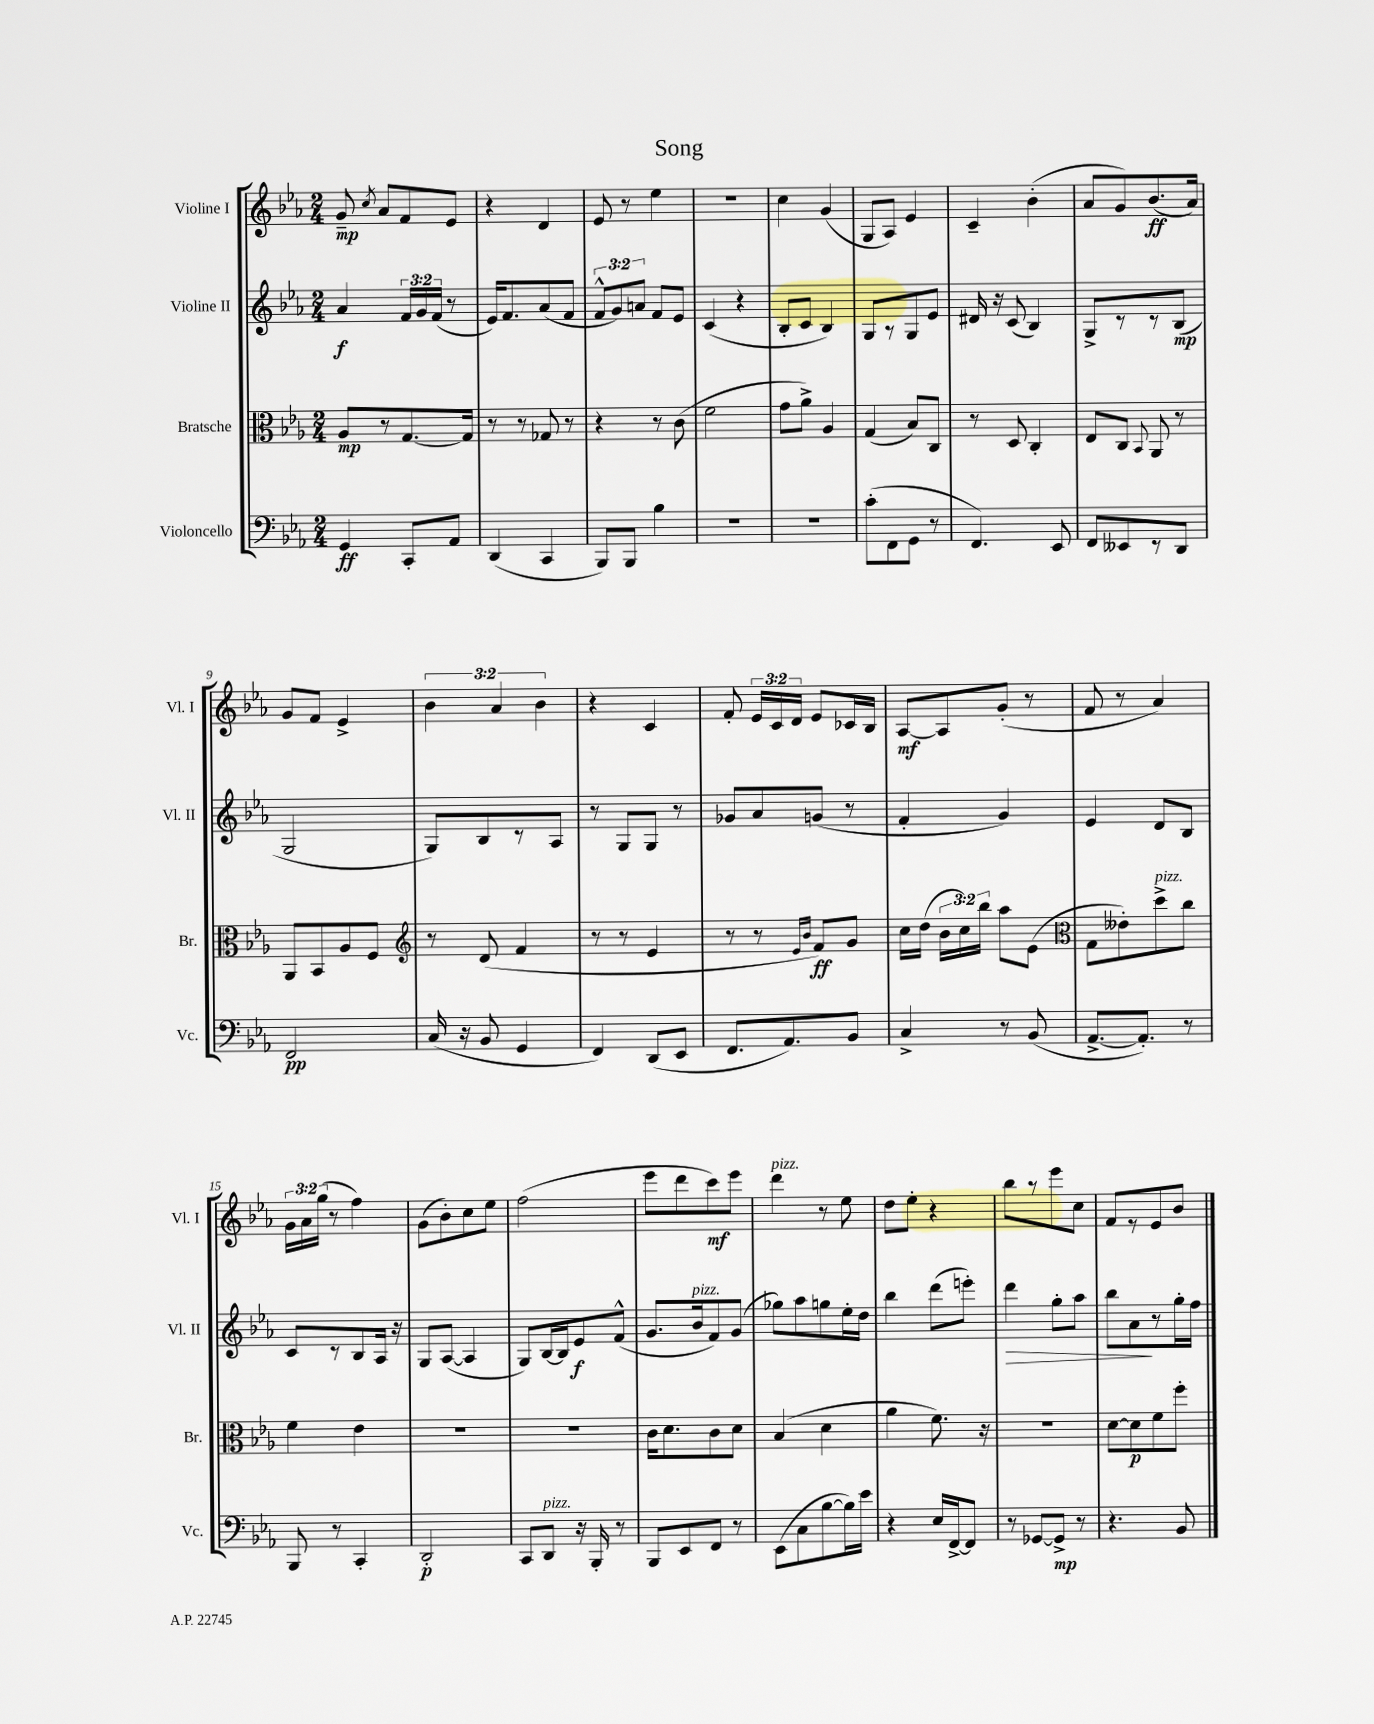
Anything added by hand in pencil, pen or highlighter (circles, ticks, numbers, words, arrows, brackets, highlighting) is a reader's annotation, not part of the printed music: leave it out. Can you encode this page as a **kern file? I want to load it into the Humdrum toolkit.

**kern	**kern	**kern	**kern
*staff4	*staff3	*staff2	*staff1
*clefF4	*clefC3	*clefG2	*clefG2
*k[b-e-a-]	*k[b-e-a-]	*k[b-e-a-]	*k[b-e-a-]
*M2/4	*M2/4	*M2/4	*M2/4
4GG	8A-	4a-	8g~
.	.	.	8qcc
.	8r	.	8a-
8CC'	[8.G	24f	8f
.	.	24g	.
.	.	(24f	.
8AA-	.	8r	8e-
.	16G]	.	.
=	=	=	=
(4DD	8r	16e-)	4r
.	.	8.f	.
.	8r	.	.
4CC	8G-	(8a-	4d
.	8r	8f	.
=	=	=	=
8BBB-)	4r	12f^^	8e-
.	.	12g)	.
8BBB-	.	.	8r
.	.	12a	.
4B-	8r	8f	4ee-
.	(8c	8e-	.
=	=	=	=
2r	2f	(4c	2r
.	.	4r	.
=	=	=	=
2r	8g	8B-'	4cc
.	8a-^)	8c	.
.	4A-	4B-)	(4g
=	=	=	=
(8c'	(4G	8G	8G
8FF	.	8r	8A-)
8GG	8B-)	8G	4e-
8r	8C	8e-	.
=	=	=	=
4.FF)	8r	16d#	4c~
.	.	16r	.
.	8D	(8c	.
.	4C'	4B-)	(4b-'
8EE-	.	.	.
=	=	=	=
8FF	8E-	8G^	8a-
8EE--	8C	8r	8g)
.	8qqBB-	.	.
8r	8AA-	8r	(8.b-
8DD	8r	(8B-	.
.	.	.	16a-)
=	=	=	=
2FF	8AA-	2G	8g
.	8BB-	.	8f
.	8A-	.	4e-^
.	8F	.	.
=	=	=	=
*	*clefG2	*	*
(16C	8r	8G)	6b-
16r	.	.	.
8BB-	(8d	8B-	.
.	.	.	6a-
4GG	4f	8r	.
.	.	.	6b-
.	.	8A-	.
=	=	=	=
4FF)	8r	8r	4r
.	8r	8G	.
(8DD	4e-	8G	4c
8EE-	.	8r	.
=	=	=	=
8.FF	8r	8g-	8f'
.	8r	8a-	24e-
.	.	.	24c
8.AA-)	.	.	.
.	.	.	24d
.	16qqe-	.	.
.	16qqb-	.	.
.	8f)	(8g	8e-
8BB-	8g	8r	16c-
.	.	.	16B-
=	=	=	=
4C^	16cc	4f'	[8A-
.	(16dd	.	.
.	24b-	.	8A-]
.	24cc)	.	.
.	24bb-	.	.
8r	8aa-	4g)	(8g'
(8BB-	(8e-	.	8r
=	=	=	=
*	*clefC3	*	*
[8.AA-^	8G	4e-	8f
.	8e--')	.	8r
8.AA-'])	.	.	.
.	8dd^	8d	4a-)
8r	8cc	8B-	.
=	=	=	=
8BBB-	4f	8c	24g
.	.	.	24a-
.	.	.	(24gg
8r	.	8r	8r
4CC'	4e-	8B-	4ff)
.	.	16A-	.
.	.	16r	.
=	=	=	=
2DD'	2r	8G	(8g
.	.	([8A-	8b-')
.	.	4A-]	8cc
.	.	.	8ee-
=	=	=	=
8CC	2r	8G)	(2ff
8DD	.	[16B-	.
.	.	16B-]	.
16r	.	8e-	.
16BBB-'	.	.	.
8r	.	(8f^^	.
=	=	=	=
8BBB-	16c	8.g	8eee-
.	8.d	.	.
8EE-	.	.	8ddd
.	.	16b-	.
8FF	8c	8f)	8ccc)
8r	8d	(8g	8eee-
=	=	=	=
(8EE-	(4B-	8gg-)	4ddd
8C	.	8aa-	.
[8B-	4d	8gg	8r
16B-])	.	16ee-'	8ee-
16e-	.	16dd	.
=	=	=	=
4r	4a-	4bb-	8dd
.	.	.	8ee-'
16E-	8.f)	(8ddd	4r
[16FF^	.	.	.
8FF]	.	8eee')	.
.	16r	.	.
=	=	=	=
8r	2r	4ddd	8bb-
[8GG-	.	.	8r
8GG-^]	.	8gg'	8eee-
8r	.	8aa-	8cc
=	=	=	=
4.r	[8d	8bb-	8f
.	8d]	8a-	8r
.	8f	8r	8e-
8BB-	8ff'	16gg'	8b-
.	.	16ff	.
==	==	==	==
*-	*-	*-	*-
